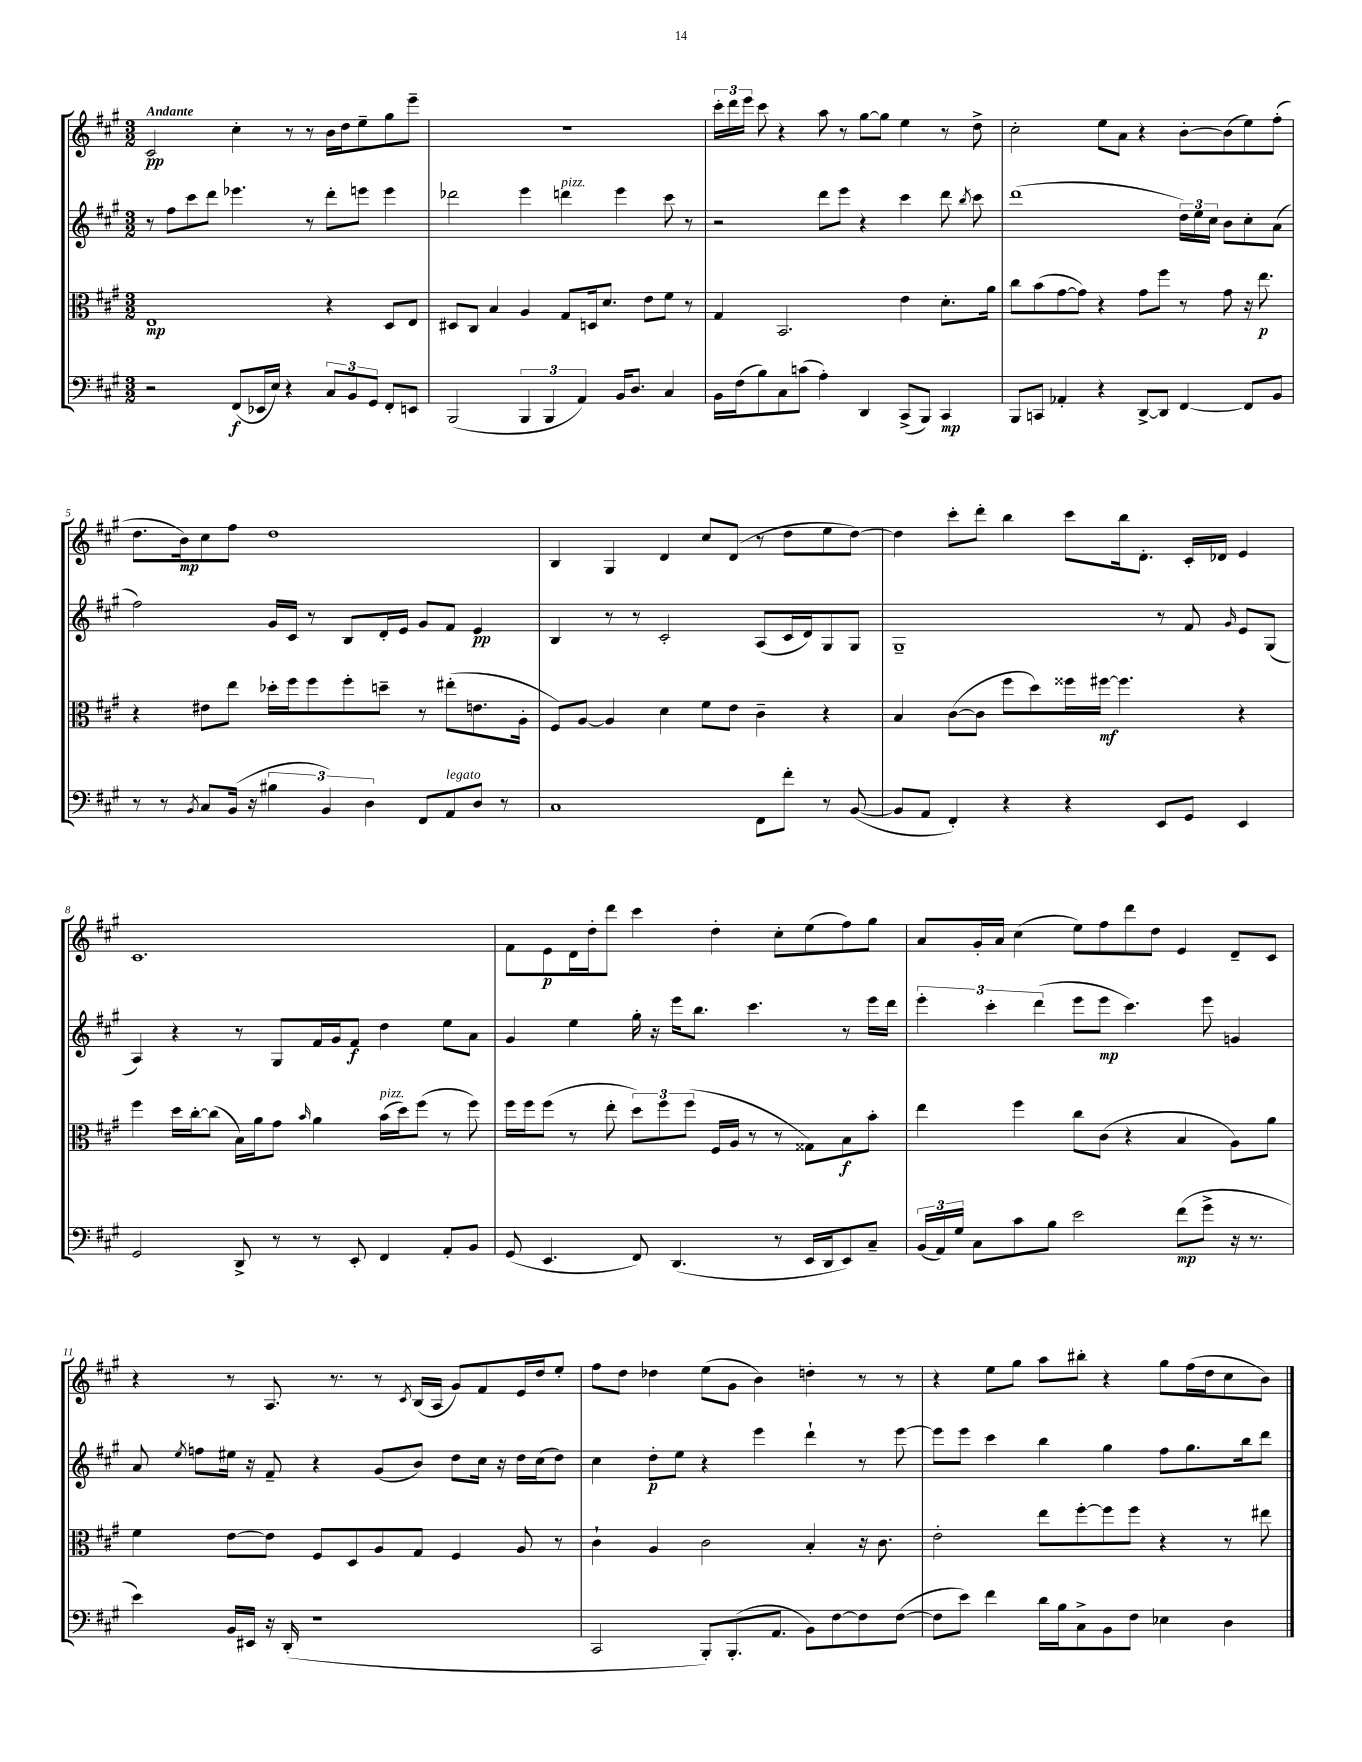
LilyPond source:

<<
\new StaffGroup <<
\new Staff = "s0" {
    \clef treble \key a \major \numericTimeSignature \time 3/2 \tempo "Andante"
    \autoBeamOff cis'2\pp cis''4-. r8 r8 b'16[ d''16 e''8-- gis''8 e'''8]-- |
    R1. |
    \tuplet 3/2 { cis'''16[-. d'''16 e'''16] } cis'''8 r4 a''8 r8 gis''8[~ gis''8] e''4 r8 d''8-> |
    cis''2-. e''8[ a'8] r4 b'8[~-. b'8( e''8) fis''8]-.( |
    d''8.[ b'16\mp) cis''8 fis''8] d''1 |
    b4 gis4 d'4 cis''8[ d'8]( r8 d''8[ e''8 d''8]~) |
    d''4 cis'''8[-. d'''8]-. b''4 cis'''8[ b''16 d'8.]-. cis'16[-. des'16] e'4 |
    cis'1. |
    fis'8[ e'8\p d'16 d''16-. d'''8] cis'''4 d''4-. cis''8[-. e''8( fis''8) gis''8] |
    a'8[ gis'16-. a'16] cis''4( e''8[) fis''8 d'''8 d''8] e'4 d'8[-- cis'8] |
    r4 r8 a8. r8. r8 \acciaccatura { cis'8 } b16[( a16] gis'8[) fis'8 e'16 d''16 e''8]-. |
    fis''8[ d''8] des''4 e''8[( gis'8] b'4) d''4-. r8 r8 |
    r4 e''8[ gis''8] a''8[ bis''8]-. r4 gis''8[ fis''16( d''16 cis''8 b'8]) \bar "|." |
}
\new Staff = "s1" {
    \clef treble \key a \major \numericTimeSignature \time 3/2
    \autoBeamOff r8 fis''8[ cis'''8 d'''8] ees'''4. r8 d'''8[-. e'''8] e'''4 |
    des'''2 e'''4 d'''4^\markup { \italic "pizz." } e'''4 cis'''8 r8 |
    r2 d'''8[ e'''8] r4 cis'''4 d'''8 \acciaccatura { b''8 } cis'''8 |
    d'''1( \tuplet 3/2 { d''16[) e''16 cis''16] } b'8[ cis''8-. a'8]( |
    fis''2) gis'16[ cis'16] r8 b8[ d'16-. e'16] gis'8[ fis'8] e'4\pp |
    b4 r8 r8 cis'2-. a8[( cis'16 d'16) gis8 gis8] |
    gis1-- r8 fis'8 \grace { gis'16 } e'8[ gis8]( |
    a4) r4 r8 gis8[ fis'16 gis'16 fis'8]\f d''4 e''8[ a'8] |
    gis'4 e''4 gis''16-. r16 e'''16[ b''8.] cis'''4. r8 e'''16[ d'''16] |
    \tuplet 3/2 { e'''4-. cis'''4-. d'''4( } e'''8[ e'''8]\mp cis'''4.) e'''8 g'4 |
    a'8 \acciaccatura { e''8 } f''8[ eis''16] r16 fis'8-- r4 gis'8[( b'8]) d''8[ cis''16] r16 d''16[ cis''16( d''8]) |
    cis''4 d''8[-.\p e''8] r4 e'''4 d'''4-! r8 e'''8~ |
    e'''8[ e'''8] cis'''4 b''4 gis''4 fis''8[ gis''8. b''16 d'''8] \bar "|." |
}
\new Staff = "s2" {
    \clef alto \key a \major \numericTimeSignature \time 3/2
    \autoBeamOff e1\mp r4 d8[ e8] |
    dis8[ cis8] b4 a4 gis8[ d16 d'8.] e'8[ fis'8] r8 |
    gis4 b,2. e'4 d'8.[-. a'16] |
    cis''8[ b'8( gis'8~ gis'8]) r4 gis'8[ fis''8] r8 gis'8 r16 e''8.\p |
    r4 eis'8[ e''8] des''16[-. fis''16 fis''8 fis''8-. d''8]-- r8 eis''8[-.( e'8. a16]-. |
    fis8[) a8]~ a4 d'4 fis'8[ e'8] cis'4-- r4 |
    b4 cis'8[~( cis'8] fis''8[ d''8) fisis''16 fis''16]~\mf fis''4. r4 |
    fis''4 d''16[ cis''16~-. cis''8]( b16[) a'16 gis'8] \grace { b'16 } a'4 b'16[^\markup { \italic "pizz." }( d''16) fis''8]( r8 fis''8) |
    fis''16[ fis''16 fis''8]( r8 e''8-. \tuplet 3/2 { d''8[) fis''8 fis''8]( } fis16[ a16] r8 r8 gisis8[) b8\f b'8]-. |
    e''4 fis''4 cis''8[ cis'8]( r4 b4 a8[) a'8] |
    fis'4 e'8[~ e'8] fis8[ d8 a8 gis8] fis4 a8 r8 |
    cis'4-! a4 cis'2 b4-. r16 cis'8. |
    e'2-. e''8[ fis''8~-. fis''8 fis''8] r4 r8 eis''8 \bar "|." |
}
\new Staff = "s3" {
    \clef bass \key a \major \numericTimeSignature \time 3/2
    \autoBeamOff r2 fis,8[\f( ees,16 e16]) r4 \tuplet 3/2 { cis8[ b,8 gis,8] } fis,8[-. e,8] |
    b,,2( \tuplet 3/2 { b,,4 b,,4 a,4) } b,16[ d8.] cis4 |
    b,16[ fis16( b8) cis8 c'8]( a4-.) d,4 cis,8[->( b,,8]) cis,4\mp |
    b,,8[ c,8] aes,4-. r4 d,8[~-> d,8] fis,4~ fis,8[ b,8] |
    r8 r8 \acciaccatura { b,8 } cis8[ b,16]( r16 \tuplet 3/2 { bis4 b,4) d4 } fis,8[ a,8^\markup { \italic "legato" } d8] r8 |
    cis1 fis,8[ fis'8]-. r8 b,8~( |
    b,8[ a,8] fis,4-.) r4 r4 e,8[ gis,8] e,4 |
    gis,2 d,8-> r8 r8 e,8-. fis,4 a,8[-. b,8] |
    gis,8( e,4. fis,8) d,4.( r8 e,16[ d,16 e,8) cis8]-- |
    \tuplet 3/2 { b,16[( a,16) gis16] } cis8[ cis'8 b8] e'2 fis'8[\mp( gis'8]-> r16 r8. |
    e'4) b,16[ eis,16] r16 d,16-.( r1 |
    cis,2 b,,8[-.) b,,8.-.( a,8.] b,8[) fis8~ fis8 fis8]~( |
    fis8[ e'8]) fis'4 d'16[ b16 cis8-> b,8 fis8] ees4 d4 \bar "|." |
}
>>
>>
